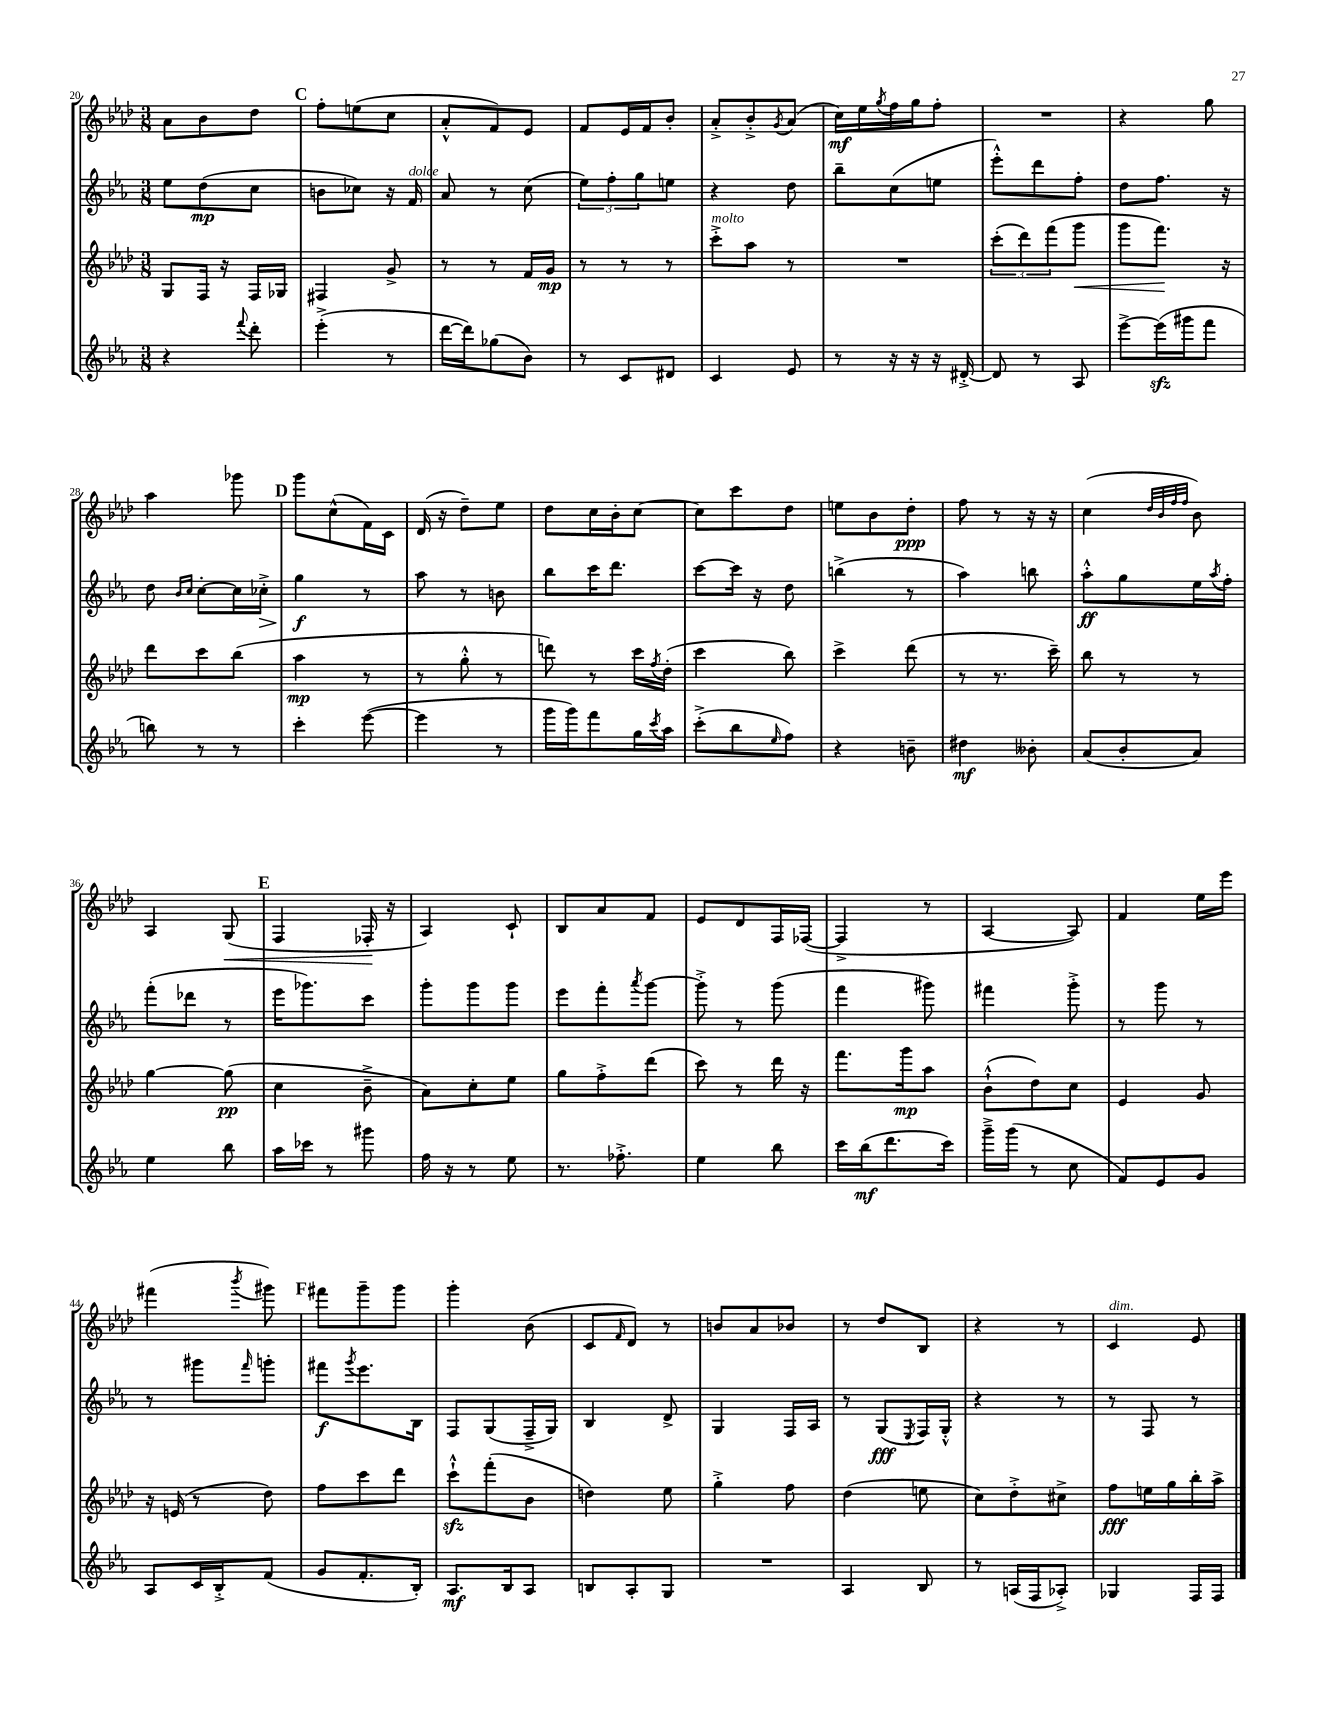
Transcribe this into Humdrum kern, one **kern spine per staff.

**kern	**kern	**kern	**kern
*staff4	*staff3	*staff2	*staff1
*clefG2	*clefG2	*clefG2	*clefG2
*k[b-e-a-]	*k[b-e-a-d-]	*k[b-e-a-]	*k[b-e-a-d-]
*M3/8	*M3/8	*M3/8	*M3/8
4r	8G	8ee-	8a-
.	16F	(8dd	8b-
.	16r	.	.
8qqfff	.	.	.
8ddd'	16F	8cc	8dd-
.	16G-	.	.
=	=	=	=
(4eee-'^	4F#	8b	8ff'
.	.	8cc-)	(8ee
8r	8g^	16r	8cc
.	.	16f	.
=	=	=	=
[16ddd	8r	8a-	8a-'^^
16ddd])	.	.	.
(8gg-	8r	8r	8f)
8b-)	16f	(8cc	8e-
.	16g	.	.
=	=	=	=
8r	8r	12ee-)	8f
.	.	12ff'	.
8c	8r	.	16e-
.	.	12gg	.
.	.	.	16f
8d#	8r	8ee	8b-'
=	=	=	=
4c	8ccc'^	4r	8a-'^
.	8aa-	.	8b-'^
.	.	.	8qg
8e-	8r	8dd	(8a-
=	=	=	=
8r	4.r	8bb-~	16cc)
.	.	.	16ee-
.	.	.	8qgg
16r	.	(8cc	16ff
16r	.	.	16gg
16r	.	8ee	8ff'
[16d#'^	.	.	.
=	=	=	=
8d#]	(12ccc'	8eee-'^^)	4.r
.	12ddd-)	.	.
8r	.	8ddd	.
.	(12fff	.	.
8A-	8ggg	8ff'	.
=	=	=	=
[8eee-^	8ggg	8dd	4r
(16eee-]	8.fff)	8.ff	.
16ggg#	.	.	.
8fff	.	.	8gg
.	16r	16r	.
=	=	=	=
8bb)	8ddd-	8dd	4aa-
.	.	16qqb-	.
.	.	16qqcc	.
8r	8ccc	[8cc'	.
8r	(8bb-	16cc]	8ggg-
.	.	16cc-'^	.
=	=	=	=
4ccc'	4aa-	4gg	8ggg
.	.	.	(8cc^^
([8eee-	8r	8r	16f)
.	.	.	16c
=	=	=	=
4eee-]	8r	8aa-	(16d-
.	.	.	16r
.	8gg'^^	8r	8dd-~)
8r	8r	8b	8ee-
=	=	=	=
16ggg	8ddd)	8bb-	8dd-
16ggg)	.	.	.
8fff	8r	16ccc	16cc
.	.	8.ddd	16b-'
16gg	16ccc	.	[8cc
8qccc	8qff	.	.
16aa-	(16dd-'	.	.
=	=	=	=
(8ccc'^	4ccc	[8ccc	8cc]
8bb-	.	16ccc]	8ccc
.	.	16r	.
16qqee-	.	.	.
8ff)	8bb-)	8dd	8dd-
=	=	=	=
4r	4ccc^	(4bb^	8ee
.	.	.	8b-
8b~	(8ddd-	8r	8dd-'
=	=	=	=
4dd#	8r	4aa-)	8ff
.	8.r	.	8r
8b--'	.	8bb	16r
.	16ccc~)	.	16r
=	=	=	=
(8a-	8bb-	8aa-'^^	(4cc
8b-'	8r	8gg	.
.	.	.	32qqdd-
.	.	.	32qqb-
.	.	.	32qqff
.	.	.	32qqff
8a-)	8r	16ee-	8b-)
.	.	8qaa-	.
.	.	16ff'	.
=	=	=	=
4ee-	[4gg	(8fff'	4A-
.	.	8ddd-	.
8bb-	(8gg]	8r	(8G
=	=	=	=
16aa-	4cc	16eee-	4F
16ccc-	.	8.ggg-)	.
8r	.	.	.
8ggg#	8b-~^	8ccc	16F-'
.	.	.	16r
=	=	=	=
16ff	8a-)	8ggg'	4A-)
16r	.	.	.
8r	8cc'	8ggg	.
8ee-	8ee-	8ggg	8c`
=	=	=	=
8.r	8gg	8eee-	8B-
.	8ff'^	8fff'	8a-
8.ff-'^	.	.	.
.	.	8qaaa-	.
.	(8ddd-	[8ggg	8f
=	=	=	=
4ee-	8ccc)	8ggg'^]	8e-
.	8r	8r	8d-
8bb-	16ddd-	(8ggg	16F
.	16r	.	([16F-
=	=	=	=
16ccc	8.fff	4fff	4F-^]
(16bb-	.	.	.
8.ddd	.	.	.
.	16ggg	.	.
.	8aa-	8ggg#)	8r
16ccc)	.	.	.
=	=	=	=
16ggg~^	(8b-`^^	4fff#	[4A-
(16ggg	.	.	.
8r	8dd-)	.	.
8cc	8cc	8ggg'^	8A-])
=	=	=	=
8f)	4e-	8r	4f
8e-	.	8ggg	.
8g	8g	8r	16ee-
.	.	.	16eee-
=	=	=	=
8A-	16r	8r	(4fff#
.	(16e	.	.
16c	8r	8ggg#	.
16B-'^	.	.	.
.	.	16qqfff	8qbbb-
(8f	8dd-)	8ggg'	8ggg#)
=	=	=	=
8g	8ff	8fff#	8fff#
.	.	8qggg	.
8.f'	8ccc	8.eee-	8ggg~
.	8ddd-	.	8ggg
16B-')	.	16B-	.
=	=	=	=
8.A-	8ccc`^^	8F	4ggg'
.	(8fff'	(8G	.
16B-	.	.	.
8A-	8b-	16F~^	(8b-
.	.	16G)	.
=	=	=	=
8B	4dd)	4B-	8c
.	.	.	16qqf
8A-'	.	.	8d-)
8G	8ee-	8d^	8r
=	=	=	=
4.r	4gg'^	4G	8b
.	.	.	8a-
.	8ff	16F	8b-
.	.	16A-	.
=	=	=	=
4A-	(4dd-	8r	8r
.	.	(8G	8dd-
.	.	8qE-	.
8B-	8ee	16F)	8B-
.	.	16G'^^	.
=	=	=	=
8r	8cc)	4r	4r
(16A	8dd-'^	.	.
16F	.	.	.
8A-'^)	8cc#^	8r	8r
=	=	=	=
4G-	8ff	8r	4c
.	16ee	8F	.
.	16gg	.	.
16F	16bb-'	8r	8e-
16F	16aa-^	.	.
==	==	==	==
*-	*-	*-	*-
